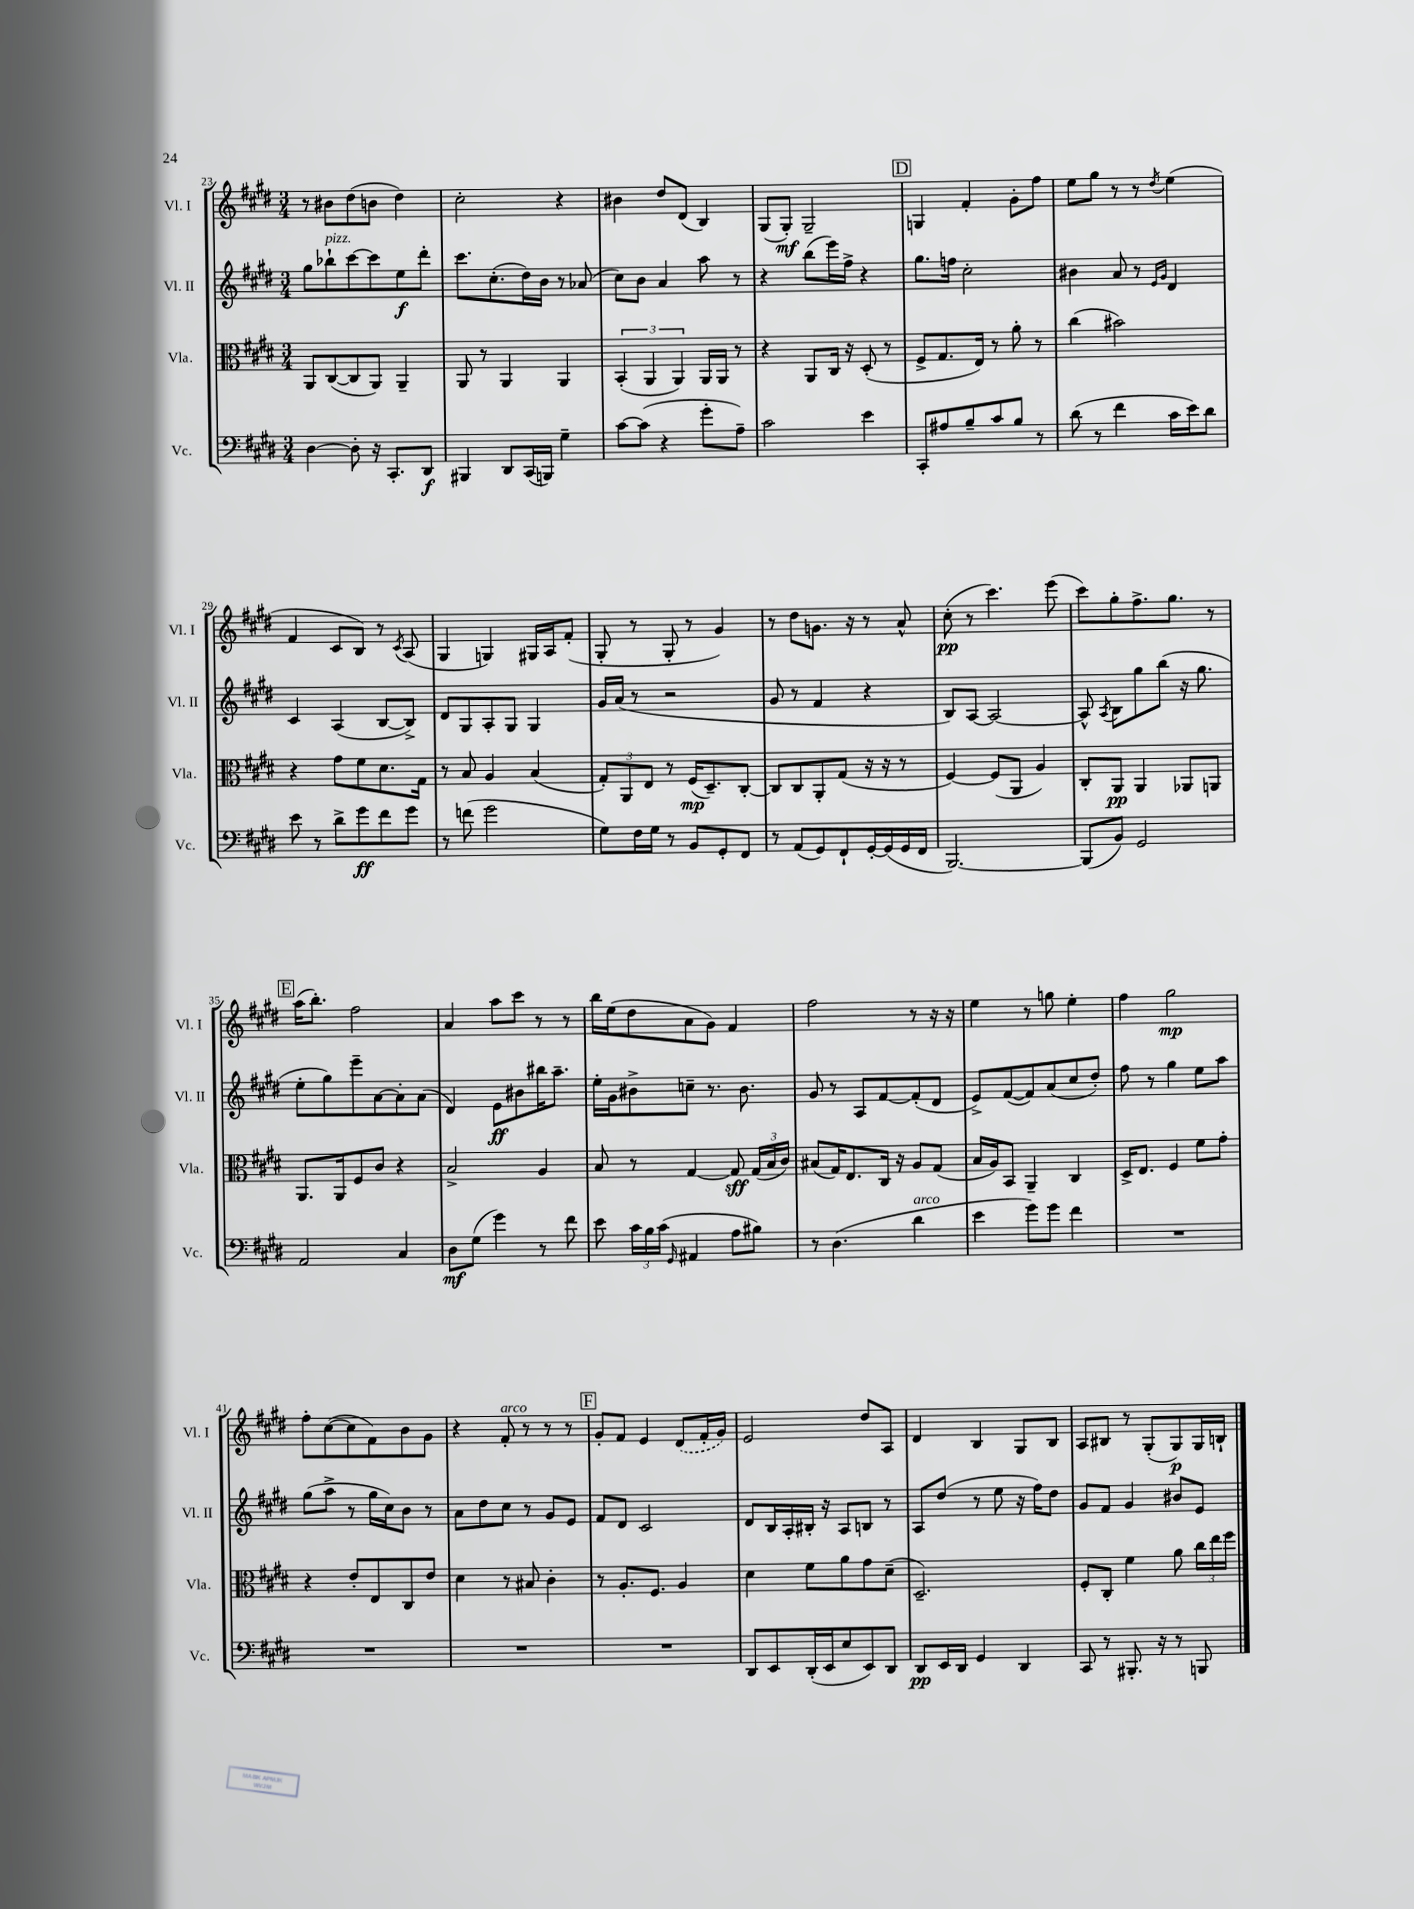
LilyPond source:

<<
\new StaffGroup <<
\new Staff = "s0" \with { instrumentName = "Vl. I" shortInstrumentName = "Vl. I" } {
    \clef treble \key e \major \numericTimeSignature \time 3/4
    \autoBeamOff r8 bis'8[ dis''8( b'8] dis''4) |
    cis''2-. r4 |
    bis'4 dis''8[ dis'8]( b4) |
    gis8[( gis8]-.\mf) gis2-- |
    \mark \markup { \box "D" } g4 fis'4-. gis'8[-. fis''8] |
    e''8[ gis''8] r8 r8 \acciaccatura { dis''8 } e''4( |
    fis'4 cis'8[ b8]) r8 \acciaccatura { cis'8 } a8( |
    gis4 g4) gis16[ a16 fis'8]-.( |
    gis8-. r8 gis8-. r8 gis'4) |
    r8 dis''8[ g'8.] r16 r8 a'8-^ |
    cis''8-.\pp( r8 cis'''4.) e'''8( |
    cis'''8[) gis''8-. fis''8.-> gis''8.] r8 |
    \mark \markup { \box "E" } a''16[( b''8.]-.) fis''2 |
    a'4 a''8[ cis'''8] r8 r8 |
    b''16[ e''16( dis''8 a'8 gis'8]) fis'4 |
    fis''2 r8 r16 r16 |
    e''4 r8 g''8 e''4-. |
    fis''4 gis''2\mp |
    fis''8[-. cis''8~( cis''8 fis'8) b'8 gis'8] |
    r4 fis'8-.^\markup { \italic "arco" } r8 r8 r8 |
    \mark \markup { \box "F" } gis'8[-. fis'8] e'4 \once \slurDashed dis'8[( fis'16-. gis'16]) |
    e'2 dis''8[ a8] |
    dis'4 b4 gis8[ b8] |
    a8[ bis8] r8 gis8[-.( gis8\p) gis16 b16]-! \bar "|." |
}
\new Staff = "s1" \with { instrumentName = "Vl. II" shortInstrumentName = "Vl. II" } {
    \clef treble \key e \major \numericTimeSignature \time 3/4
    \autoBeamOff gis''8[ bes''8-!^\markup { \italic "pizz." } cis'''8~ cis'''8 e''8\f dis'''8]-. |
    cis'''8.[ cis''8.-.( dis''16) b'16] r8 aes'8( |
    cis''8[) b'8] a'4 a''8 r8 |
    r4 b''8[( e'''16) fis''16]-> r4 |
    \mark \markup { \box "D" } gis''8.[ f''16] cis''2-. |
    bis'4 a'8 r8 \grace { e'16[ gis'16] } dis'4 |
    cis'4 a4( b8[~ b8]->) |
    dis'8[ gis8 a8-. gis8] gis4 |
    gis'16[ a'16]( r8 r2 |
    gis'8 r8 fis'4 r4 |
    b8[) a8]~ a2~ |
    a8-^ \acciaccatura { a8 } b8[ gis''8 b''8]( r16 gis''8. |
    \mark \markup { \box "E" } e''8[-. gis''8) e'''8-- a'8~ a'8-. a'8]( |
    dis'4) e'8[\ff bis'8 bis''16 a''8.]-- |
    e''16[-. gis'16 bis'8-> c''8]-- r8. bis'8. |
    gis'8 r8 a8[ fis'8~ fis'8-.( dis'8] |
    e'8[->) fis'8~( fis'8) a'8( cis''8 dis''8]-.) |
    fis''8 r8 gis''4 e''8[ a''8] |
    gis''8[( a''8]-> r8 gis''16[ cis''16) b'8] r8 |
    a'8[ dis''8 cis''8] r8 gis'8[ e'8] |
    \mark \markup { \box "F" } fis'8[ dis'8] cis'2 |
    dis'8[ b16 a16-. bis16]-. r16 a8[ b8] r8 |
    a8[ dis''8]( r8 e''8 r16 fis''16[) dis''8] |
    gis'8[ fis'8] gis'4 bis'8[ e'8] \bar "|." |
}
\new Staff = "s2" \with { instrumentName = "Vla." shortInstrumentName = "Vla." } {
    \clef alto \key e \major \numericTimeSignature \time 3/4
    \autoBeamOff a,8[ cis8~( cis8 a,8]) a,4-- |
    a,8 r8 a,4 a,4 |
    \tuplet 3/2 { b,4-.( a,4 a,4) } a,16[ a,16] r8 |
    r4 a,8[ cis16] r16 dis8-.( r8 |
    \mark \markup { \box "D" } fis8[-> gis8. e16]) r8 a'8-. r8 |
    cis''4( bis'2) |
    r4 gis'8[ fis'8 dis'8. gis16] |
    r8 b8 a4 b4( |
    \tuplet 3/2 { gis8[-.) a,8 e8] } r8 fis16[\mp( dis8.--) cis8]~-. |
    cis8[ cis8 a,8-. gis8]( r16 r16 r8 |
    fis4~) fis8[( a,8] a4) |
    cis8[-. a,8]\pp a,4 aes,8[ a,8] |
    \mark \markup { \box "E" } a,8.[ a,16 fis8 cis'8] r4 |
    b2-> a4 |
    b8 r8 gis4~ gis8\sff \tuplet 3/2 { gis16[( b16 cis'16]) } |
    bis8[( gis16) e8. cis16] r16 a8[ gis8]( |
    b16[ a16) b,8] a,4-- cis4 |
    dis16[-> e8.] fis4 fis'8[ gis'8]-. |
    r4 e'8[-. e8 cis8 e'8] |
    dis'4 r8 bis8 cis'4-. |
    \mark \markup { \box "F" } r8 a8.[-. fis8.] a4 |
    dis'4 fis'8[ a'8 gis'8 dis'8]--( |
    dis2.--) |
    fis8[-. cis8]-. fis'4 a'8 \tuplet 3/2 { cis''16[ e''16 fis''16] } \bar "|." |
}
\new Staff = "s3" \with { instrumentName = "Vc." shortInstrumentName = "Vc." } {
    \clef bass \key e \major \numericTimeSignature \time 3/4
    \autoBeamOff dis4~ dis8-. r16 cis,8.[-. dis,8]\f |
    bis,,4 dis,8[ cis,16( b,,16]) gis4-- |
    cis'8[~ cis'8]( r4 gis'8[-. a8]--) |
    cis'2 e'4 |
    \mark \markup { \box "D" } cis,8[-. ais8 b8-- cis'8 b8] r8 |
    dis'8( r8 fis'4 cis'16[ e'16) dis'8] |
    e'8 r8 dis'8[-> gis'8\ff fis'8 gis'8] |
    r8 f'8( gis'2 |
    gis8[) fis16 gis16] r8 b,8[ gis,8-. fis,8] |
    r8 a,8[( gis,8) fis,8-! gis,16~-. gis,16( gis,16 fis,16] |
    b,,2.~) |
    b,,8[( b,8]) gis,2 |
    \mark \markup { \box "E" } a,2 cis4 |
    dis8[\mf gis8]( gis'4) r8 fis'8 |
    e'8 \tuplet 3/2 { cis'16[ b16 cis'16]( } \grace { gis,16 } ais,4 a8[ bis8]) |
    r8 dis4.( dis'4^\markup { \italic "arco" } |
    e'4 gis'8[) gis'8] fis'4 |
    R2. |
    R2. |
    R2. |
    \mark \markup { \box "F" } R2. |
    dis,8[ e,8 dis,16-.( e,16 e8 e,8) dis,8] |
    dis,8[\pp e,16 dis,16] gis,4 dis,4 |
    cis,8 r8 bis,,8.-. r16 r8 b,,8 \bar "|." |
}
>>
>>
\layout { \context { \Score currentBarNumber = #23 } }
